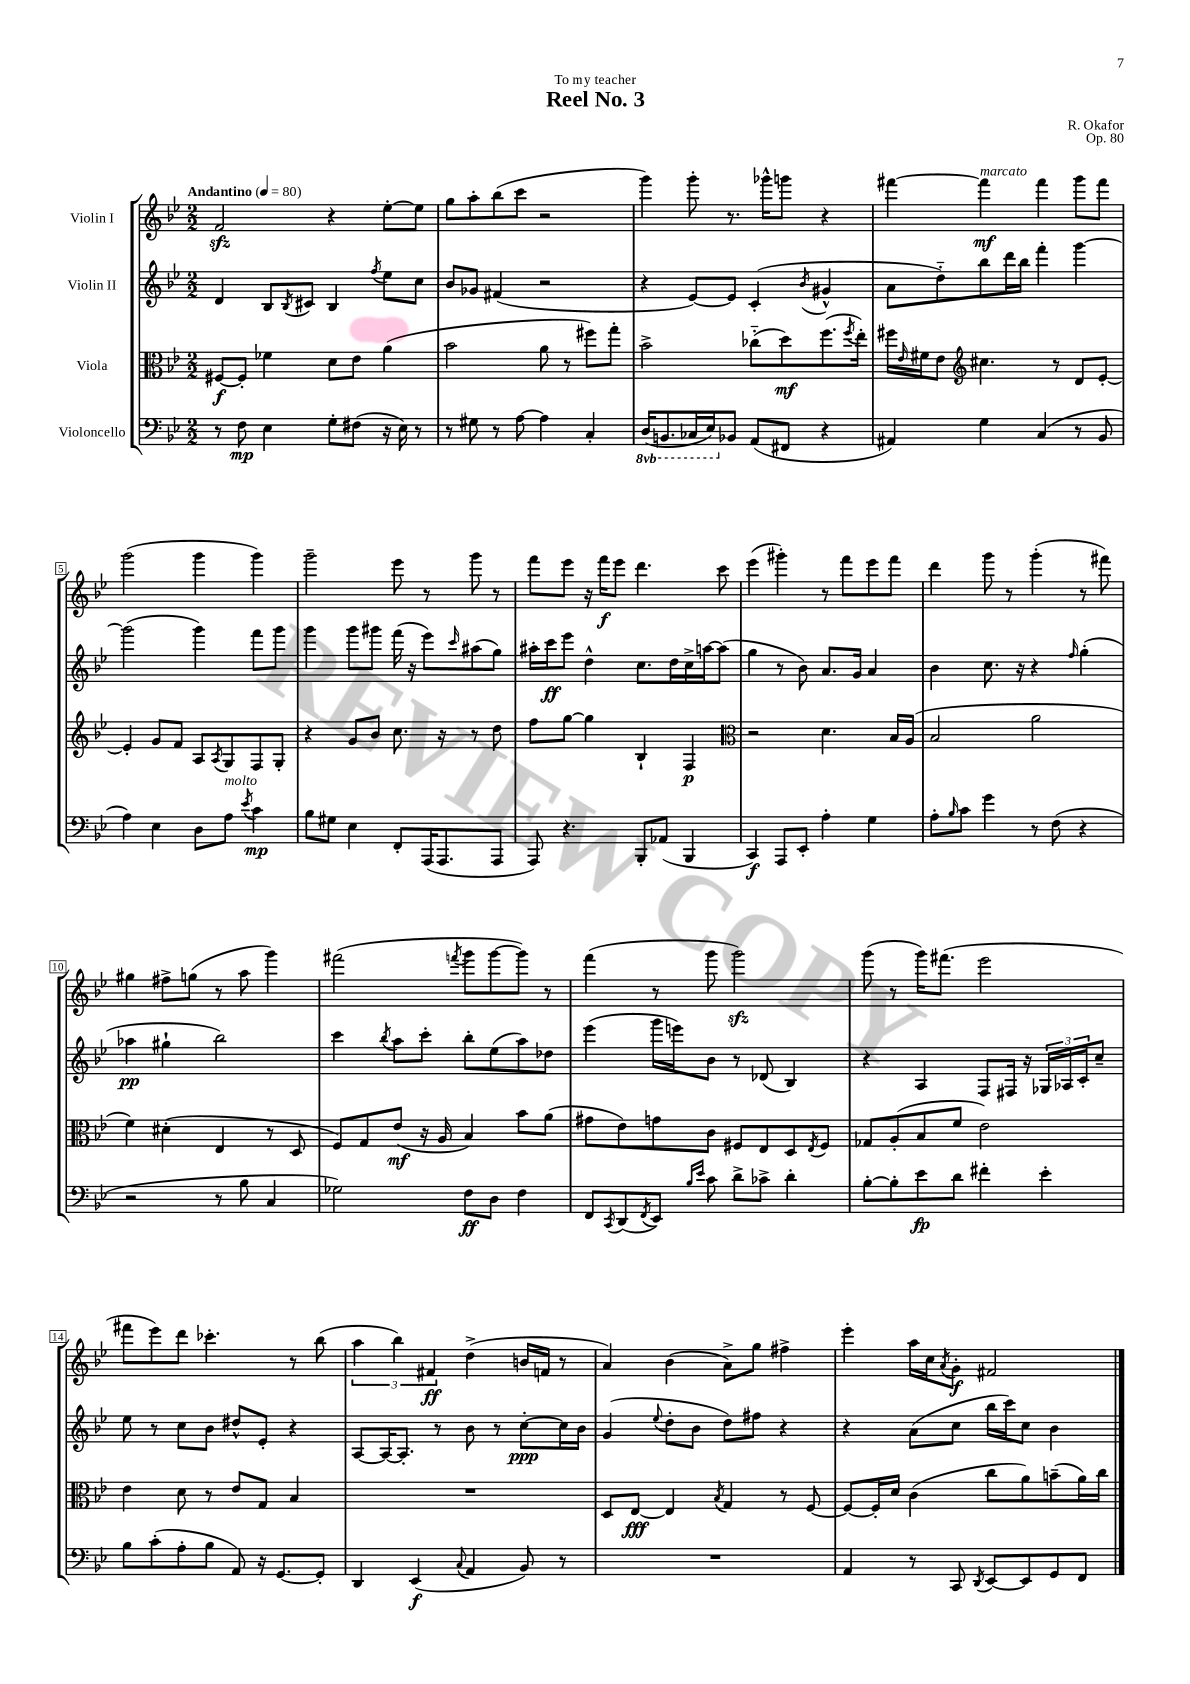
\header { title = "Reel No. 3" composer = "R. Okafor" dedication = "To my teacher" opus = "Op. 80" }
<<
\new StaffGroup <<
\new Staff = "s0" \with { instrumentName = "Violin I" } {
    \clef treble \key bes \major \numericTimeSignature \time 2/2 \tempo "Andantino" 4 = 80
    f'2\sfz r4 ees''8~-. ees''8 |
    g''8 a''8-. bes''8( c'''8 r2 |
    g'''4) g'''8-. r8. ges'''16-^ g'''8 r4 |
    fis'''4~ fis'''4\mf^\markup { \italic "marcato" } fis'''4 g'''8 fis'''8 |
    g'''2( g'''4 g'''4) |
    g'''2-- ees'''8 r8 g'''8 r8 |
    f'''8 ees'''8 r16 f'''16\f ees'''8 d'''4. c'''8 |
    ees'''4( gis'''4-.) r8 f'''8 ees'''8 f'''8 |
    d'''4 g'''8 r8 g'''4-.( r8 fis'''8) |
    gis''4 fis''8-> g''8( r8 a''8 g'''4) |
    fis'''2( \acciaccatura { f'''8 } g'''8 g'''8~ g'''8) r8 |
    f'''4( r8 g'''8 g'''2\sfz) |
    g'''8( r8 g'''16) fis'''8.( ees'''2 |
    fis'''8 ees'''8) d'''8 ces'''4.-. r8 bes''8( |
    \tuplet 3/2 { a''4 bes''4) fis'4\ff } d''4->( b'16 f'16 r8 |
    a'4) bes'4( a'8->) g''8 fis''4-> |
    ees'''4-. a''16 c''16 \acciaccatura { a'8 } g'8-.\f fis'2 \bar "|." |
}
\new Staff = "s1" \with { instrumentName = "Violin II" } {
    \clef treble \key bes \major \numericTimeSignature \time 2/2
    d'4 bes8 \acciaccatura { bes8 } cis'8 bes4 \acciaccatura { f''8 } ees''8 c''8 |
    bes'8 ges'8 fis'4( r2 |
    r4 ees'8~) ees'8 c'4-.( \acciaccatura { bes'8 } gis'4-^ |
    a'8 d''8-_) bes''8 d'''16 bes''16 f'''4-. g'''4~ |
    g'''2( g'''4) f'''8 g'''8 |
    g'''4 g'''8 gis'''8 f'''16( r16 ees'''8) \grace { c'''16 } ais''8( g''8) |
    ais''16-. c'''16\ff ees'''8 d''4-^ c''8. d''16 c''16-> a''16~ a''8( |
    g''4 r8 bes'8) a'8. g'16 a'4 |
    bes'4 c''8. r16 r4 \grace { f''16 } g''4-.( |
    aes''4\pp gis''4-! bes''2) |
    c'''4 \acciaccatura { bes''8 } a''8 c'''8-. bes''8-. ees''8( a''8) des''8 |
    ees'''4( g'''16 e'''16) bes'8 r8 des'8( bes4) |
    r4 a4 f8 fis16 r16 \tuplet 3/2 { ges16 aes16 c'16-. } c''8-- |
    ees''8 r8 c''8 bes'8 dis''8-^ ees'8-. r4 |
    a8~ a16~ a8.-. r8 bes'8 r8 c''8~-.\ppp c''16 bes'16 |
    g'4( \appoggiatura { ees''8 } d''8-. bes'8 d''8) fis''8 r4 |
    r4 a'8( c''8 bes''16 c'''16) c''8 bes'4 \bar "|." |
}
\new Staff = "s2" \with { instrumentName = "Viola" } {
    \clef alto \key bes \major \numericTimeSignature \time 2/2
    fis8~\f fis8-. fes'4 d'8 ees'8 a'4( |
    bes'2 a'8 r8 fis''8) g''8-. |
    bes'2-> ces''8-_( d''8\mf) f''8.( \acciaccatura { f''8 } ees''16-.) |
    fis''16 \grace { ees'16 } fis'16 ees'8 \clef treble cis''4. r8 d'8 ees'8~-. |
    ees'4-. g'8 f'8 a8 \acciaccatura { a8 } g8 f8 g8-. |
    r4 g'8 bes'8 c''8. r16 r8 d''8 |
    f''8 g''8~ g''4 bes4-! f4\p |
    \clef alto r2 d'4. bes16 a16( |
    bes2 a'2 |
    f'4) dis'4-.( ees4 r8 d8 |
    f8) g8 ees'8\mf( r16 a16 bes4) bes'8 a'8( |
    gis'8 ees'8) g'8 c'8 fis8 ees8 d8 \acciaccatura { ees8 } fis8 |
    ges8 a8-.( bes8 f'8 ees'2) |
    ees'4 d'8 r8 ees'8 g8 bes4 |
    R1 |
    d8 ees8~\fff ees4 \acciaccatura { bes8 } g4 r8 f8~ |
    f8~ f16-. d'16 c'4( c''8 a'8) b'8--( a'16) c''16 \bar "|." |
}
\new Staff = "s3" \with { instrumentName = "Violoncello" } {
    \clef bass \key bes \major \numericTimeSignature \time 2/2 \set Staff.ottavationMarkups = #ottavation-simple-ordinals
    r8 f8\mp ees4 g8-. fis8( r16 ees16) r8 |
    r8 gis8 r8 a8~ a4 c4-. |
    \ottava #-1 d,16( b,,8. ces,16 ees,16) \ottava #0 bes,!8 a,8( fis,8 r4 |
    ais,4) g4 c4( r8 bes,8 |
    a4) ees4 d8 a8^\markup { \italic "molto" } \acciaccatura { ees'8 } c'4\mp |
    bes8 gis8 ees4 f,8-. a,,16( a,,8. a,,8 |
    a,,8) r4. bes,,8-. aes,8( bes,,4 |
    c,4\f) a,,8 ees,8-. a4-. g4 |
    a8-. \grace { bes16 } c'8 g'4 r8 f8( r4 |
    r2 r8 bes8 c4 |
    ges2) f8\ff d8 f4 |
    f,8 \acciaccatura { c,8 } d,8( \acciaccatura { f,8 } ees,8) \grace { bes16 ees'16 } c'8 d'8-> ces'8-> d'4-. |
    bes8~-. bes8-. ees'8\fp d'8 fis'4-. ees'4-. |
    bes8 c'8-.( a8-. bes8 a,8) r16 g,8.~ g,8-. |
    d,4 ees,4\f( \appoggiatura { c8 } a,4 bes,8) r8 |
    R1 |
    a,4 r8 c,8 \acciaccatura { d,8 } ees,8~ ees,8 g,8 f,8 \bar "|." |
}
>>
>>
\layout { \context { \Score \override BarNumber.stencil = #(make-stencil-boxer 0.1 0.3 ly:text-interface::print) } }
